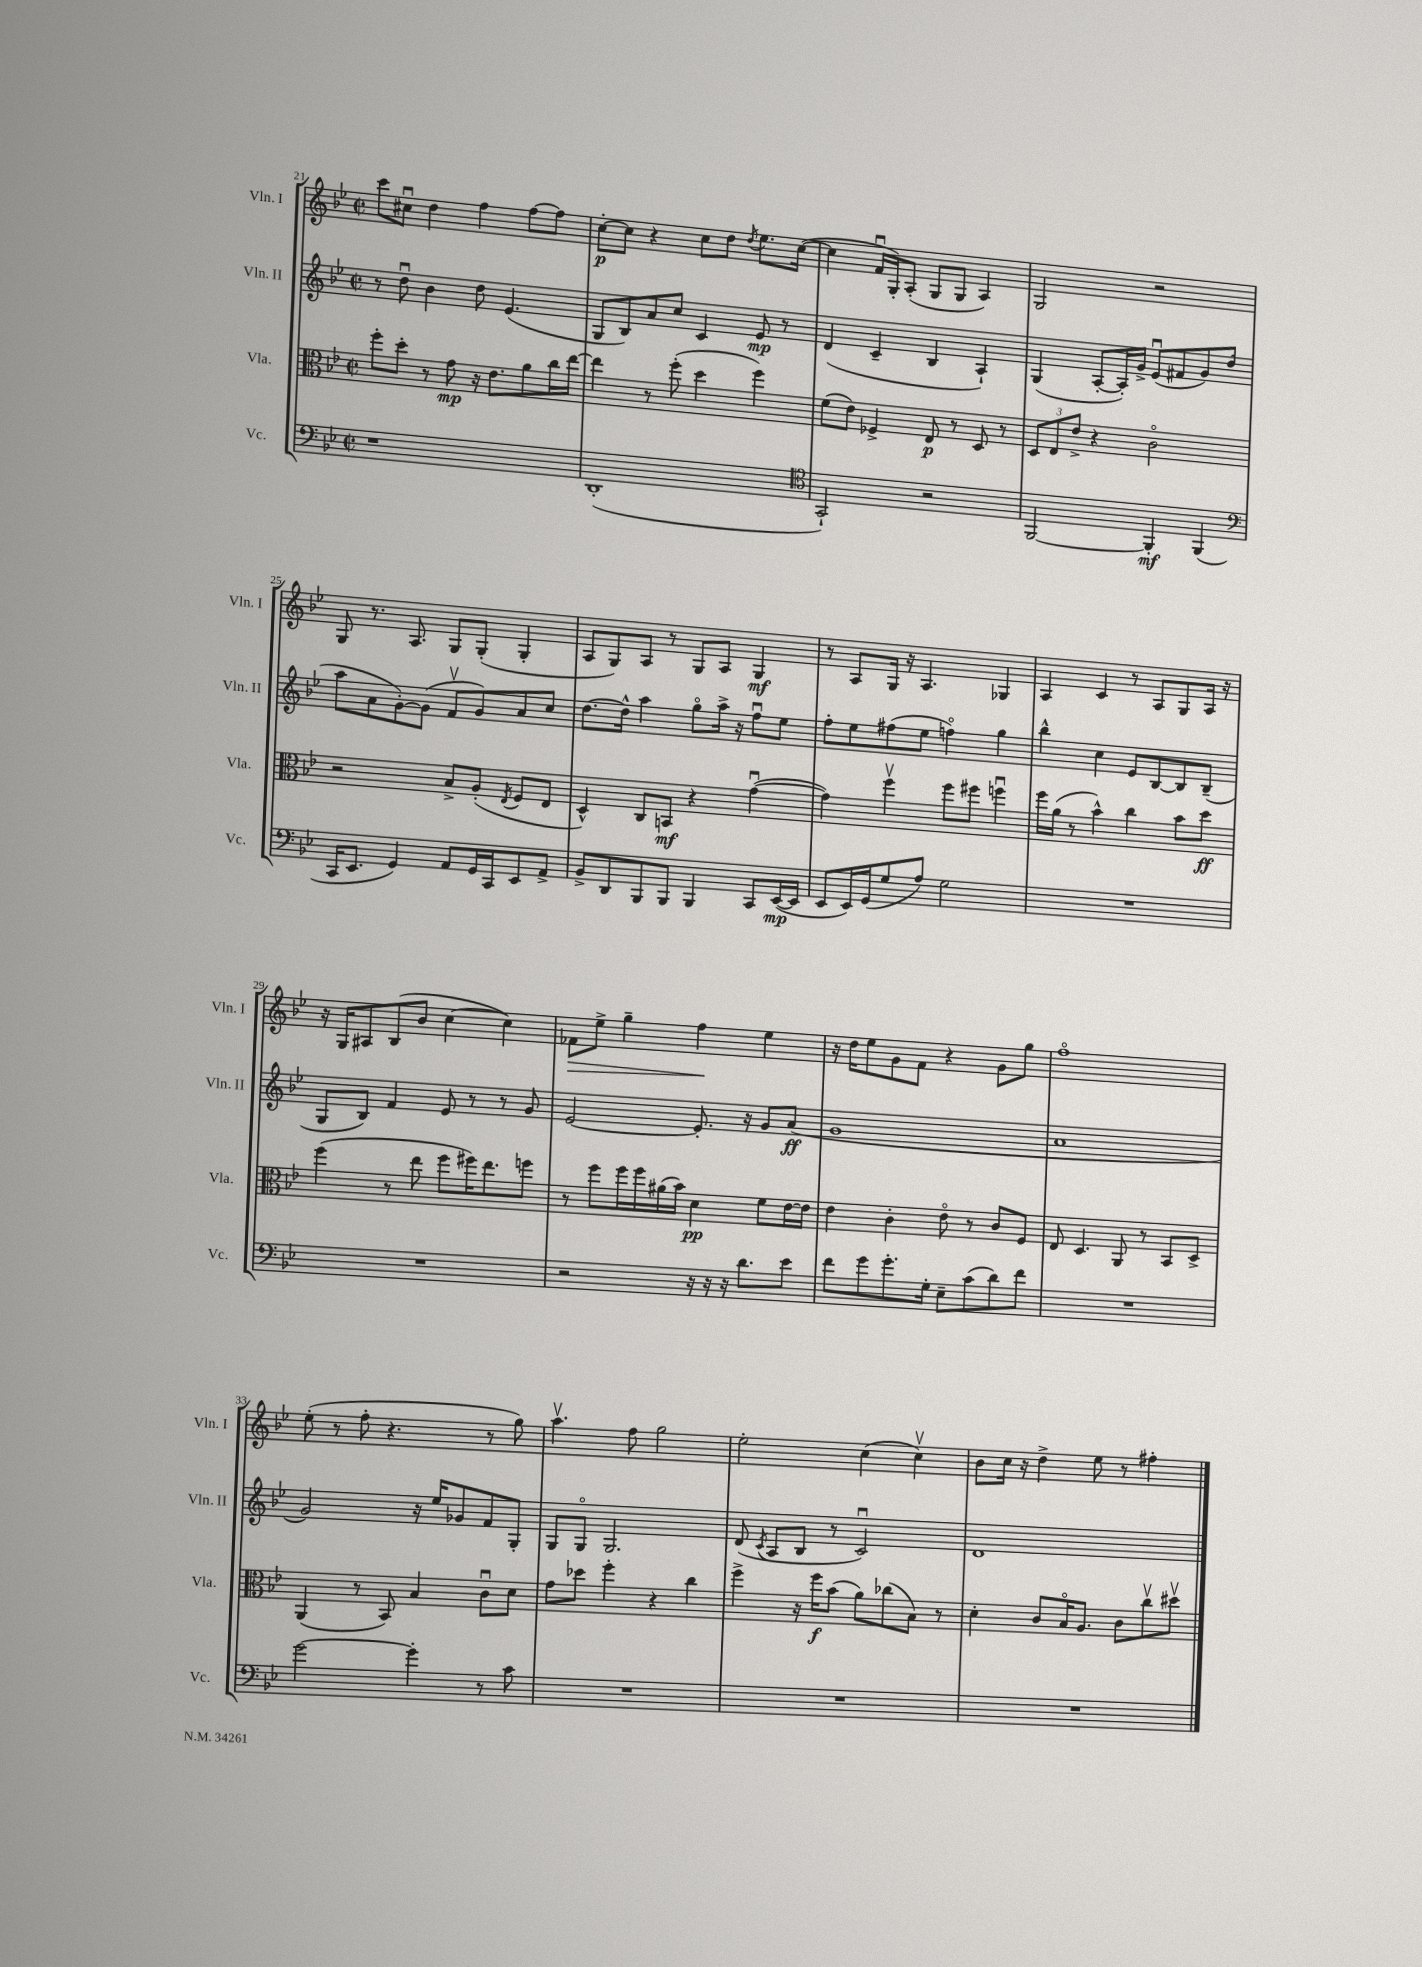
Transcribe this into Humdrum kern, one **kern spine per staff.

**kern	**dynam	**kern	**dynam	**kern	**dynam	**kern	**dynam
*part4	*part4	*part3	*part3	*part2	*part2	*part1	*part1
*staff4	*staff4	*staff3	*staff3	*staff2	*staff2	*staff1	*staff1
*I"Vc.	*	*I"Vla.	*	*I"Vln. II	*	*I"Vln. I	*
*I'Vc.	*	*I'Vla.	*	*I'Vln. II	*	*I'Vln. I	*
*clefF4	*	*clefC3	*	*clefG2	*	*clefG2	*
*k[b-e-]	*	*k[b-e-]	*	*k[b-e-]	*	*k[b-e-]	*
*M2/2	*	*M2/2	*	*M2/2	*	*M2/2	*
*met(c|)	*	*met(c|)	*	*met(c|)	*	*met(c|)	*
=21	=21	=21	=21	=21	=21	=21	=21
1r	.	8ff'\L	.	8r	.	8ccc\L	.
.	.	8dd'\J	.	8ddu\	.	8cc#Xu\J	.
.	.	8r	.	4b-\	.	4dd\	.
.	.	8g\	mp	.	.	.	.
.	.	16r	.	8dd\	.	4ff\	.
.	.	8.e-\L	.	.	.	.	.
.	.	.	.	(4.e-/	.	.	.
.	.	8a\	.	.	.	[8ff\L	.
.	.	16cc\L	.	.	.	8ff\J]	.
.	.	[16ee-\JJ	.	.	.	.	.
=22	=22	=22	=22	=22	=22	=22	=22
(1DD'	.	4ee-\]	.	8G/L	.	[8cc'\L	p
.	.	.	.	8B-/)	.	8cc\J]	.
.	.	8r	.	8a/	.	4r	.
.	.	(8ff'\	.	8cc/J	.	.	.
.	.	4dd\	.	4c/	.	8cc\L	.
.	.	.	.	.	.	8dd\J	.
.	.	.	.	.	.	8qdd/	.
.	.	4ff\)	.	8e-/	mp	8.ee-\L	.
.	.	.	.	8r	.	.	.
.	.	.	.	.	.	([16cc\Jk	.
=23	=23	=23	=23	=23	=23	=23	=23
*clefC4	*	*	*	*	*	*	*
2GG`/)	.	(8f\L	.	(4d/	.	4cc\]	.
.	.	8e-\J)	.	.	.	.	.
.	.	4F-X^/	.	4c~/	.	16fu/LL	.
.	.	.	.	.	.	16G'/J)	.
.	.	.	.	.	.	(8A'/J	.
2r	.	8E-/	p	4B-/	.	8G/L	.
.	.	8r	.	.	.	8G/J	.
.	.	8D/	.	4A`/)	.	4A/)	.
.	.	8r	.	.	.	.	.
=24	=24	=24	=24	=24	=24	=24	=24
[2FF/	.	12D/L	.	(4G/	.	2G/	.
.	.	12E-/	.	.	.	.	.
.	.	12e-^/J	.	.	.	.	.
.	.	4r	.	[8A'/L	.	.	.
.	.	.	.	16A'/L])	.	.	.
.	.	.	.	16g^/JJ	.	.	.
4FF'/]	mf	2c\	.	(8e-u/L	.	2r	.
.	.	.	.	8f#X/	.	.	.
(4FF/	.	.	.	8g/)	.	.	.
.	.	.	.	(8dd/J	.	.	.
!!LO:LB:g=z
=25	=25	=25	=25	=25	=25	=25	=25
*clefF4	*	*	*	*	*	*	*
16CC/KL	.	2r	.	8aa\L	.	8G/	.
8.EE-/J	.	.	.	.	.	.	.
.	.	.	.	8a\	.	8.r	.
4GG/)	.	.	.	[8g'\)	.	.	.
.	.	.	.	.	.	8.A/	.
.	.	.	.	(8g\J]	.	.	.
8AA/L	.	8B-^/L	.	8fv/L	.	8G/L	.
16GG/L	.	(8A'/J	.	8g/)	.	(8G'/J	.
16CC/J	.	.	.	.	.	.	.
.	.	8qE-/	.	.	.	.	.
8EE-/	.	8F/L	.	8a/	.	4G'/	.
8AA^/J	.	8E-/J	.	8cc/J	.	.	.
=26	=26	=26	=26	=26	=26	=26	=26
8BB-^/L	.	4D^^/)	.	[8.dd\L	.	8A/L	.
8DD/	.	.	.	.	.	8G/)	.
.	.	.	.	16dd^^\Jk]	.	.	.
8BBB-/	.	8C/L	.	4aa\	.	8A/J	.
8BBB-/J	.	8BBn/J	mf	.	.	8r	.
4BBB-/	.	4r	.	8gg\L	.	8G/L	.
.	.	.	.	16aa^\Jk	.	8A/J	.
.	.	.	.	16r	.	.	.
8CC/L	.	([4gu\	.	8ffu\L	.	4G/	mf
([16EE-/L	mp	.	.	8ee-\J	.	.	.
16EE-/JJ]	.	.	.	.	.	.	.
=27	=27	=27	=27	=27	=27	=27	=27
8EE-/L	.	4g\])	.	8ff'\L	.	8r	.
16EE-/L)	.	.	.	8ee-\	.	8A/L	.
(16GG/J	.	.	.	.	.	.	.
8G/	.	4ffv\	.	(8ff#X\	.	16G/Jk	.
.	.	.	.	.	.	16r	.
8A/J)	.	.	.	8ee-\J	.	4.A/	.
2G\	.	8ff\L	.	4ffn\)	.	.	.
.	.	8ff#X\J	.	.	.	.	.
.	.	4ffnu\	.	4gg\	.	4G-X/	.
=28	=28	=28	=28	=28	=28	=28	=28
1r	.	16ff\LL	.	4bb-^^\	.	4A/	.
.	.	(16a\JJ	.	.	.	.	.
.	.	8r	.	.	.	.	.
.	.	4b-^^\)	.	4cc\	.	4c/	.
.	.	4cc\	.	8e-/L	.	8r	.
.	.	.	.	[8B-/	.	8A/L	.
.	.	8b-\L	.	8B-/]	.	8G/	.
.	.	8dd\J	ff	(8B-~/J	.	16A/Jk	.
.	.	.	.	.	.	16r	.
!!LO:LB:g=z
=29	=29	=29	=29	=29	=29	=29	=29
1r	.	(4ff\	.	8G/L	.	16r	.
.	.	.	.	.	.	16G/KL	.
.	.	.	.	8B-/J)	.	8A#X/	.
.	.	8r	.	4f/	.	(8B-/	.
.	.	8ee-\	.	.	.	8b-/J	.
.	.	8ff\L	.	8e-/	.	[4cc\	.
.	.	16ff#X\K)	.	8r	.	.	.
.	.	8.ee-\	.	.	.	.	.
.	.	.	.	8r	.	4cc\])	.
.	.	8ffn\J	.	8g/	.	.	.
=30	=30	=30	=30	=30	=30	=30	=30
!	!	!	!	!	!	!	!LO:HP:b
2r	.	8r	.	[2e-/	.	8f-X\L	>
.	.	8ff\L	.	.	.	8ee-^\J	.
.	.	16ff\L	.	.	.	4gg~\	.
.	.	16ff\	.	.	.	.	.
.	.	(16a#X\	.	.	.	.	.
.	.	16b-\JJ)	.	.	.	.	.
16r	.	4d\	pp	8.e-'/]	.	4ff\	.
16r	.	.	.	.	.	.	.
16r	.	.	.	.	.	.	.
8.d\L	.	.	.	16r	.	.	.
.	.	8f\L	.	8g/L	.	4ee-\	]
8e-\J	.	[16e-\L	.	(8a/J	ff	.	.
.	.	16e-\JJ]	.	.	.	.	.
=31	=31	=31	=31	=31	=31	=31	=31
8f\L	.	4e-\	.	1g	.	16r	.
.	.	.	.	.	.	16dd\KL	.
8g\	.	.	.	.	.	8ee-\	.
8.g'\	.	4c'\	.	.	.	8g\	.
.	.	.	.	.	.	8f\J	.
16G'\Jk	.	.	.	.	.	.	.
8E-~\L	.	8e-\	.	.	.	4r	.
(8c\	.	8r	.	.	.	.	.
8d\)	.	8c/L	.	.	.	8g\L	.
8f\J	.	8F/J	.	.	.	8gg\J	.
=32	=32	=32	=32	=32	=32	=32	=32
1r	.	8E-/	.	1a	.	1ff	.
.	.	4.D/	.	.	.	.	.
.	.	8AA/	.	.	.	.	.
.	.	8r	.	.	.	.	.
.	.	8BB-/L	.	.	.	.	.
.	.	8D^/J	.	.	.	.	.
!!LO:LB:g=z
=33	=33	=33	=33	=33	=33	=33	=33
[2g\	.	(4AA/	.	2g/)	.	(8ee-'\	.
.	.	.	.	.	.	8r	.
.	.	8r	.	.	.	8ff'\	.
.	.	8BB-/)	.	.	.	4.r	.
4g'\]	.	4B-/	.	16r	.	.	.
.	.	.	.	16ee-/KL	.	.	.
.	.	.	.	8g-X/	.	.	.
8r	.	8cu\L	.	8f/	.	8r	.
8c\	.	8d\J	.	8G'/J	.	8gg\)	.
=34	=34	=34	=34	=34	=34	=34	=34
1r	.	8g\L	.	8G/L	.	4.aav\	.
.	.	8dd-X\J	.	8G/J	.	.	.
.	.	4ff'\	.	2.G/	.	.	.
.	.	.	.	.	.	8ff\	.
.	.	4r	.	.	.	2gg\	.
.	.	4cc\	.	.	.	.	.
=35	=35	=35	=35	=35	=35	=35	=35
1r	.	4ff^\	.	(8d/	.	2ee-'\	.
.	.	.	.	8qc/	.	.	.
.	.	.	.	8A/L	.	.	.
.	.	16r	.	8B-/J	.	.	.
.	.	16ff\KL	f	.	.	.	.
.	.	(8b-\J	.	8r	.	.	.
.	.	8a\L)	.	2cu/)	.	(4cc\	.
.	.	(8cc-X\	.	.	.	.	.
.	.	8B-\J)	.	.	.	4ccv\)	.
.	.	8r	.	.	.	.	.
=36	=36	=36	=36	=36	=36	=36	=36
1r	.	4d'\	.	1d	.	8b-\L	.
.	.	.	.	.	.	16cc\Jk	.
.	.	.	.	.	.	16r	.
.	.	8c/L	.	.	.	4dd^\	.
.	.	16B-/K	.	.	.	.	.
.	.	8.A/J	.	.	.	.	.
.	.	.	.	.	.	8ee-\	.
.	.	8c\L	.	.	.	8r	.
.	.	8ccv\	.	.	.	4ff#X'\	.
.	.	8dd#Xv\J	.	.	.	.	.
==	==	==	==	==	==	==	==
*-	*-	*-	*-	*-	*-	*-	*-
